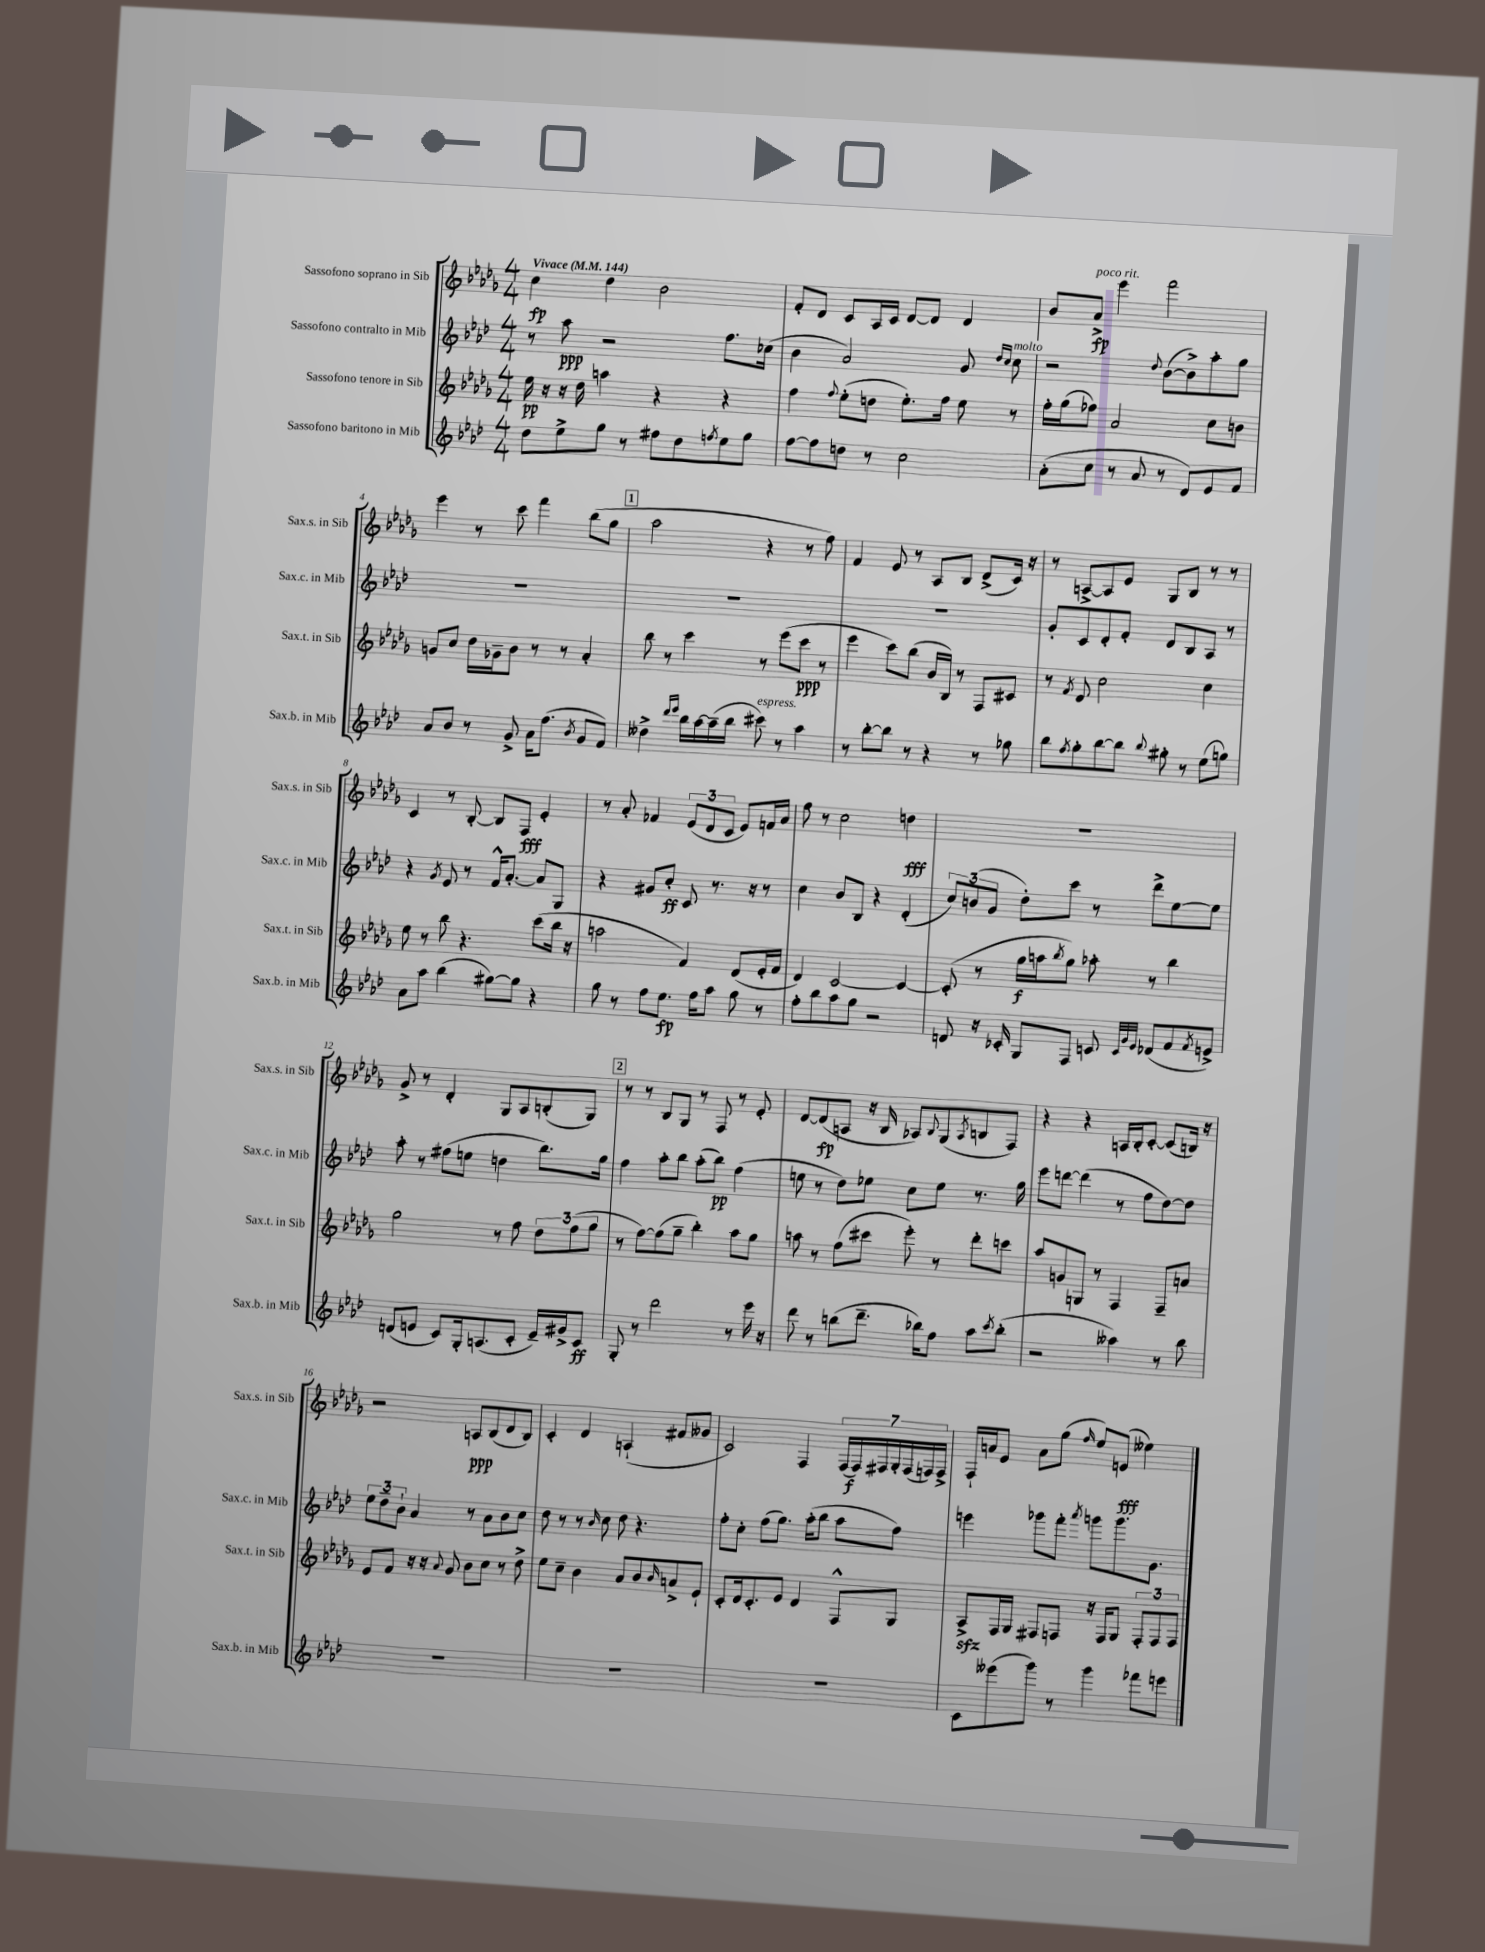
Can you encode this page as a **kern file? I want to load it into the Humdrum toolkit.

**kern	**kern	**kern	**kern
*staff4	*staff3	*staff2	*staff1
*clefG2	*clefG2	*clefG2	*clefG2
*k[b-e-a-d-]	*k[b-e-a-d-g-]	*k[b-e-a-d-]	*k[b-e-a-d-g-]
*M4/4	*M4/4	*M4/4	*M4/4
*MM144	*MM144	*MM144	*MM144
8dd-	16ee-	8r	4cc
.	16r	.	.
8ee-^	16r	8aa-	.
.	16dd-	.	.
8gg	4aa	2r	4dd-
8r	.	.	.
8ff#	4r	.	2b-
8dd-	.	.	.
8qff	.	.	.
8ee-	4r	8.ff	.
8gg	.	.	.
.	.	(16cc-	.
=	=	=	=
[8ff	4ff	4b-	8f'
8ff]	.	.	8d-
.	8qqff	.	.
8dd	(8ee-'	2a-)	8c
8r	8dd	.	16A-
.	.	.	16c
2cc	8.ee-')	.	[8d-
.	.	.	8d-]
.	16ff	.	.
.	8ee-	8g	4d-
.	.	16qqdd-	.
.	.	16qqcc	.
.	8r	8cc	.
=	=	=	=
(8a-'	16ff'	2r	8b-
.	(16gg-	.	.
8cc	8ff-)	.	8a-^
8r	2a-	.	4eee-
8a-	.	.	.
.	.	8qqdd-	.
8r	.	([8b-	2fff
8d-)	.	8b-^])	.
8e-	8cc	8aa-'	.
8f	8b	8gg	.
=	=	=	=
8a-	8g	1r	4eee-
8b-	8cc	.	.
8r	16dd-	.	8r
.	16g-~	.	.
8g^	8b-	.	8ccc
16a-	8r	.	4fff
(8.ff	.	.	.
.	8r	.	.
8qb-	.	.	.
8g	4a-'	.	(8bb-
8f)	.	.	8gg-
=	=	=	=
4dd--^	8bb-	1r	2aa-
.	8r	.	.
16qqddd-	.	.	.
16qqeee-	.	.	.
16bb-	4ccc	.	.
[16aa-	.	.	.
(16aa-~]	.	.	.
16bb-	.	.	.
8ccc#)	8r	.	4r
8r	(8eee-	.	.
4aa-	8ccc	.	8r
.	8r	.	8ff)
=	=	=	=
8r	4eee-	1r	4f
[8bb-'	.	.	.
8bb-]	8ccc)	.	8e-
8r	(8bb-	.	8r
4r	16b-	.	8A-
.	16B-)	.	.
.	8r	.	8B-
8r	8F	.	(8d-^
8gg-	8c#	.	16c)
.	.	.	16r
=	=	=	=
8bb-	8r	8g'	8r
8qff	8qf	.	.
8gg'	8d-	8c	[8A^
[8bb-	2cc	8d-'	8A]
8bb-]	.	8f'	8e-
8qqbb-	.	.	.
8gg#'	.	8d-	8G-
8r	.	8B-	8B-
(8ee-	4cc	8A-	8r
8gg)	.	8r	8r
=	=	=	=
8a-	8ee-	4r	4c
8aa-	8r	.	.
.	.	8qg	.
(4bb-	8bb-	8e-	8r
.	4.r	8r	[8B-'
[8gg#)	.	16f^^	8B-]
.	.	[8.a-'	.
8gg#]	.	.	8F
4r	(8ccc	8a-]	4e-'
.	16bb-	8G	.
.	16r	.	.
=	=	=	=
8gg	2aa	4r	8r
8r	.	.	8a-'
8ff	.	8g#	4f-
8.ee-	.	8cc'	.
.	4f)	8c	(12e-
16ff	.	.	.
.	.	.	12d-
8aa-	.	8.r	.
.	.	.	12c
8gg	(8d-	.	8e-)
.	.	16r	.
8r	16e-'	8r	16f
.	16f	.	16a-
=	=	=	=
8ff'	4d-)	4cc	8ff
8bb-	.	.	8r
8aa-	[2c	8b-	2cc
8gg	.	8B-	.
2r	.	4r	.
.	4c_	(4d-'	4dd
=	=	=	=
8d	(8c']	12cc)	1r
.	.	(12b	.
16r	8r	.	.
.	.	12g	.
16c-'	.	.	.
8G	16gg-	8dd-')	.
.	16aa	.	.
.	8qbb-	.	.
8F	8gg-)	8ccc	.
8c	8aa-'	8r	.
32qqc	.	.	.
32qqg	.	.	.
32qqe-	.	.	.
(8d-	8r	8ddd-^	.
8f	4bb-	[8ee-	.
8qf	.	.	.
8e^)	.	8ee-]	.
=	=	=	=
(8d	2gg-	8aa-'	8g-^
8e	.	8r	8r
8c)	.	(8ff#	4d-'
16G'	.	8ee	.
(8.A	.	.	.
.	8r	4dd	8G-
8c'	8ff	.	8A-
16e~)	12dd-	8.bb-)	(8B'
16g#^	.	.	.
.	(12ff	.	.
8c	.	.	8G-)
.	12gg-	.	.
.	.	16gg	.
=	=	=	=
8G'	8r	4ff	8r
8r	[8ff)	.	8r
2ddd-	(8ff]	8aa-'	8B-
.	8gg-~	8bb-	8G-
.	4bb-')	(8aa-'	8r
.	.	8bb-)	8F
8r	8aa-	(4ff	8r
16eee-	8gg-	.	8e-'
16r	.	.	.
=	=	=	=
8ddd-	8aa	8ee	[8d-
8r	8r	8r	(8d-]
(8bb	(8ff	8dd-)	8A
8.ddd-~	8ccc#	8ee-	16r
.	.	.	16B-
.	8eee-')	8cc	8A-)
16bb-)	.	.	.
.	.	.	8qqB-
8ff	8r	8ee-	(8G-
.	.	.	8qA-
8aa-	8ddd-'	8.r	8B
8qccc	.	.	.
(8bb-'	8ccc	.	8F)
.	.	16gg	.
=	=	=	=
2r	8aa-	8eee-	4r
.	8g	[8ddd	.
.	8G	(4ddd]	4r
.	8r	.	.
4aa--)	4F	8r	16A
.	.	.	16B-'
.	.	8ff	[8c'
8r	8F~	[8dd-)	(8c]
8bb-	8a	8dd-]	16B)
.	.	.	16r
=	=	=	=
1r	8e-	12ee-	2r
.	.	12dd-~	.
.	8f	.	.
.	.	12b-`	.
.	16r	4a-	.
.	16r	.	.
.	8qqa-	.	.
.	8g-	.	.
.	8b-	8r	8A
.	8cc	8a-	(8B-
.	8r	8b-	8d-
.	8dd-^	8cc	8B-)
=	=	=	=
1r	8ee-	8dd-	4c'
.	8cc~	8r	.
.	4b-	8r	4d-
.	.	16qqb-	.
.	.	8cc	.
.	8a-	8dd-	(4A`
.	8b-	4.r	.
.	16qqb-	.	.
.	8a^	.	8f#
.	8e-`	.	8g--
=	=	=	=
1r	8c'	8ff'	2c)
.	16d-	8cc'	.
.	8.c'	.	.
.	.	(8ff	.
.	8e-	8.gg)	.
.	4d-	.	4F
.	.	(16aa-'	.
.	.	8bb-	.
.	8F^^	8aa-	(28F
.	.	.	28F)
.	.	.	28F#
.	.	.	28G-'
.	8G-	8ff)	.
.	.	.	(28F#
.	.	.	28F)
.	.	.	28F^
=	=	=	=
8c	8A-^	4eee	16F`
.	.	.	16a
(8eee--	16F	.	8e-
.	16G-	.	.
8ggg)	8F#	8ggg-	8a
8r	8F	8fff'	(8gg-
.	.	8qaaa-	16qqff
4ggg	16r	8ggg	8ee-)
.	16F	.	.
.	8G-	8.ggg	(8e
8fff-	12F'	.	4ee--)
.	.	8.g	.
.	12F	.	.
8eee	.	.	.
.	12F	.	.
==	==	==	==
*-	*-	*-	*-
